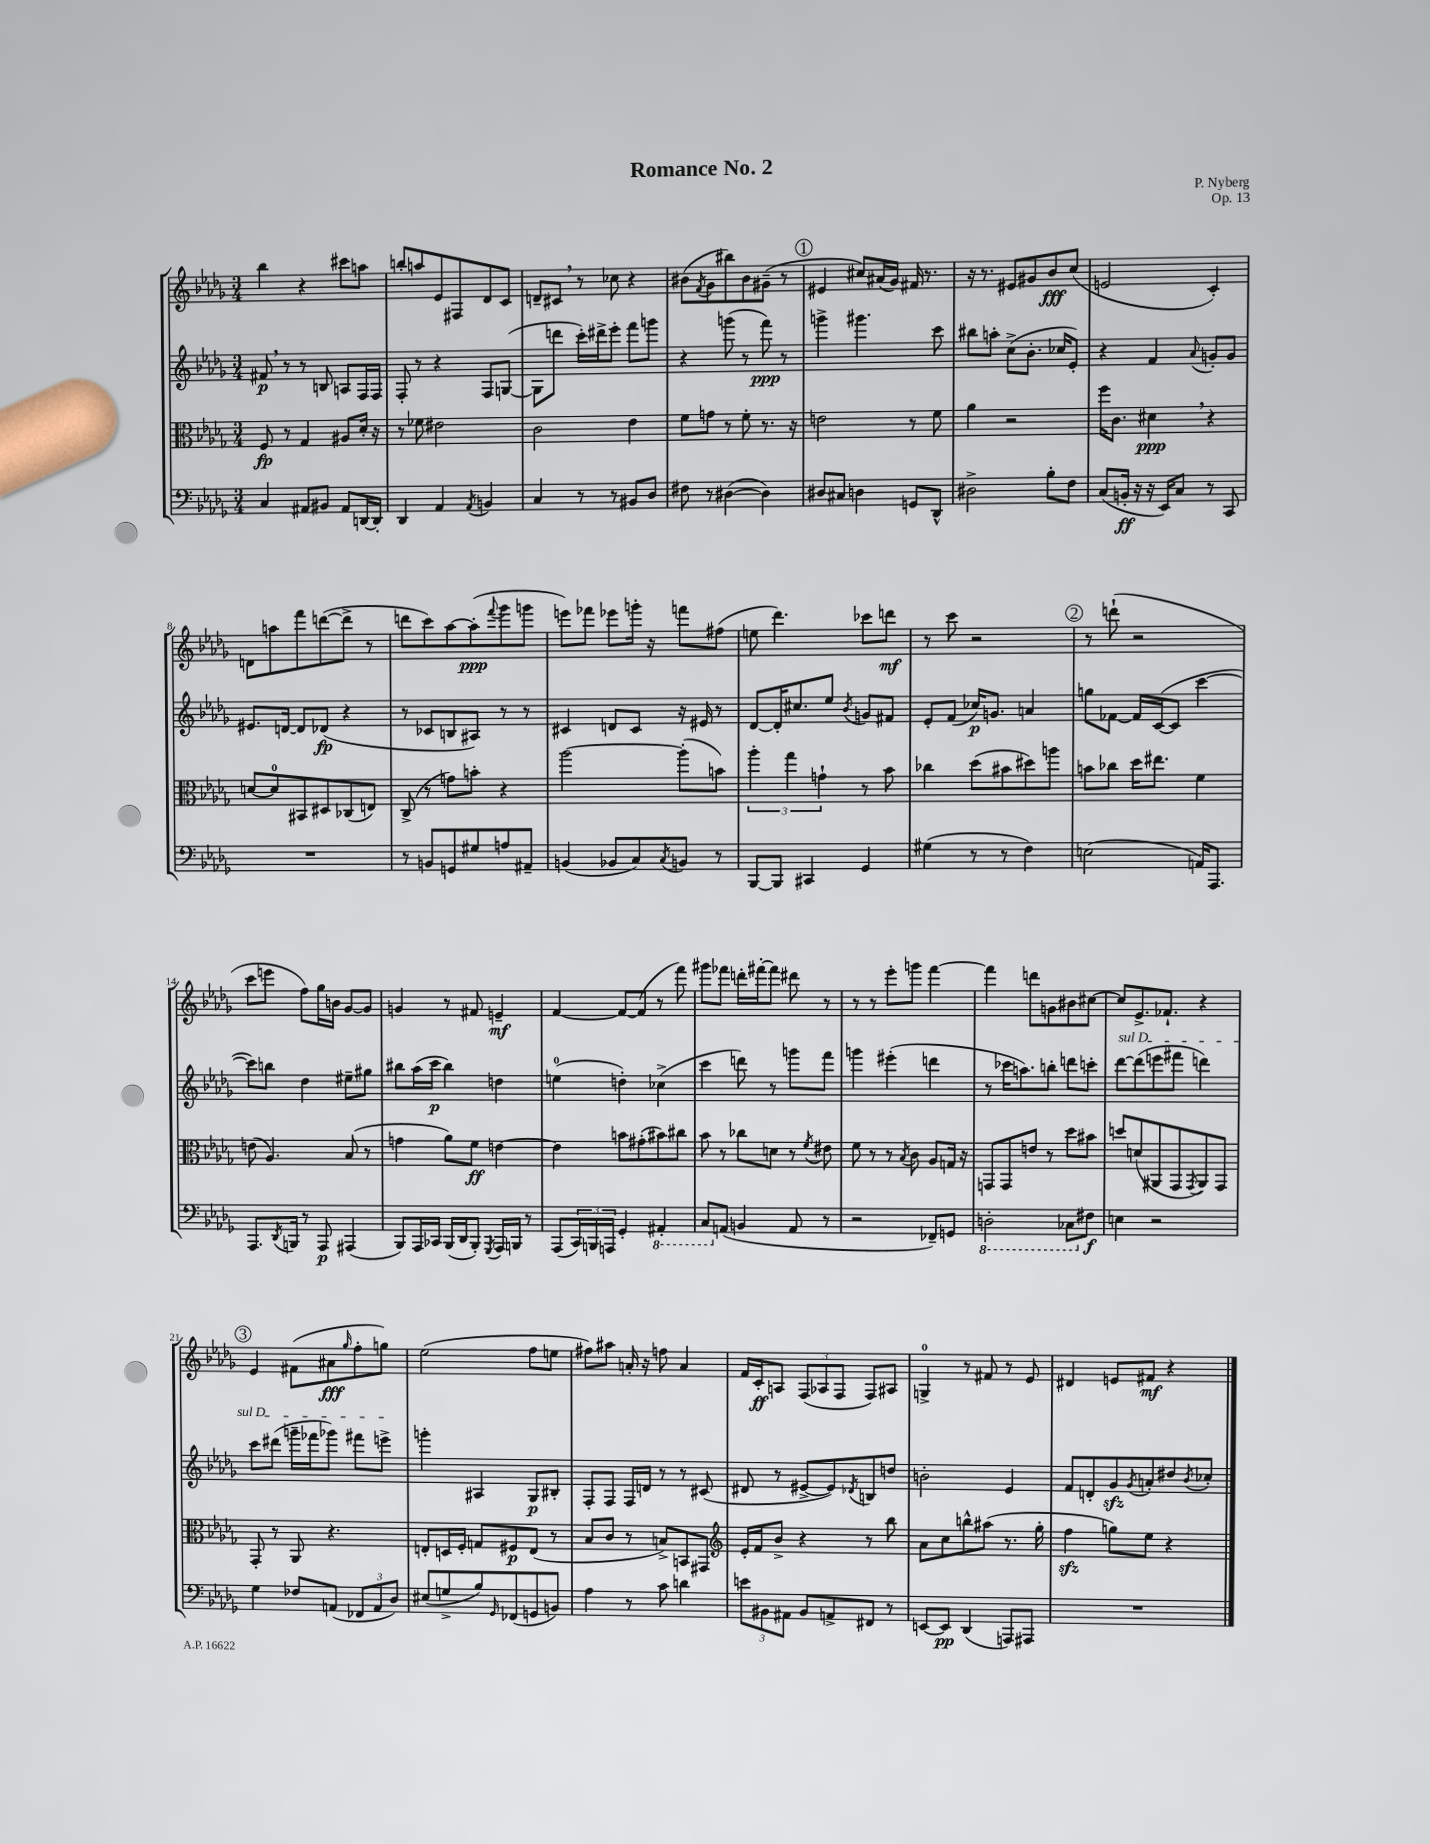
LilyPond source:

\header { title = "Romance No. 2" composer = "P. Nyberg" opus = "Op. 13" }
<<
\new StaffGroup <<
\new Staff = "s0" {
    \clef treble \key des \major \numericTimeSignature \time 3/4
    bes''4 r4 cis'''8 a''8 |
    b''8-. a''8 ees'8 fis8 des'8 c'8 |
    d'8-- cis'8 \breathe r8 ces''8 r4 |
    bis'8( \acciaccatura { f'8 } ges'8 bis''8) bis'8 gis'8--( r8 |
    \mark \markup { \circle "1" } eis'4 cis''8) ais'16( ges'16) fis'16 r8. |
    r16 r8. eis'8 gis'8 bes'8\fff c''8( |
    e'2 c'4-.) |
    d'8 a''8 f'''8 d'''8~( d'''8-> r8 |
    d'''8 c'''8) aes''8~ aes''8-.\ppp( \appoggiatura { f'''8 } ges'''8 g'''8 |
    e'''8) fes'''8 ees'''8 g'''16-. r16 f'''8 fis''8( |
    e''8 des'''4.) ces'''8 d'''8\mf |
    r8 c'''8 r2 |
    \mark \markup { \circle "2" } r8 d'''8-!( r2 |
    c'''8 e'''8 f''8) ges''16 b'16 ges'8~ ges'8 |
    g'4 r8 fis'8 e'4--\mf |
    f'4~ f'8~ f'8( r8 f'''8) |
    gis'''8 fes'''8 d'''16-. fis'''16~-. fis'''8 dis'''8 r8 |
    r8 r8 ees'''8-. g'''8 f'''4~ |
    f'''4 d'''8 g'8 bis'8 cis''8~ |
    cis''8 ees'8.-> fes'8.-! r4 |
    \mark \markup { \circle "3" } ees'4 fis'8( ais'8\fff \grace { ges''16 } f''8-. g''8) |
    ees''2( f''8 e''8 |
    fis''8) ais''8 a'16-. r16 f''8 a'4 |
    f'16 c'16-.\ff a8 \tuplet 3/2 { f8( aes8 f8 } f8) ais8 |
    g4-0-> r8 fis'8 r8 ees'8 |
    dis'4 e'8 fis'8\mf r4 \bar "|." |
}
\new Staff = "s1" {
    \clef treble \key des \major \numericTimeSignature \time 3/4
    fis'8\p \breathe r8 r8 b8 a8 f16 f16 |
    f8-. r8 r4 f8 g8~( |
    g8 d'''8 c'''16-.) dis'''16-> ees'''8-. f'''8 g'''8 |
    r4 g'''8( r8 f'''8\ppp) r8 |
    \mark \markup { \circle "1" } g'''4-> gis'''4. c'''8 |
    bis''8 a''8-. c''8->( bes'8.-. ces''16 ees'8-.) |
    r4 f'4 \appoggiatura { aes'8 } g'8-. g'8 |
    eis'8. d'16~ d'8 des'8\fp( r4 |
    r8 ces'8 b8 ais8) r8 r8 |
    cis'4 d'8 cis'8 r16 eis'16 r8 |
    des'8~ des'16-. cis''8. ees''8 \acciaccatura { bes'8 } g'8 fis'8 |
    ees'8-. f'8( ces''16\p) g'8. a'4 |
    \mark \markup { \circle "2" } g''8 fes'8~ fes'16 c'16~( c'8 c'''4~ |
    c'''8) b''8 des''4 eis''8-- gis''8 |
    bis''8 aes''16( c'''16\p bis''4) d''4 |
    e''4-0( d''4-.) ces''4->( |
    c'''4 d'''8) r8 g'''8 f'''8 |
    g'''4 eis'''4-.( d'''4 |
    r8 ces'''16 a''8.) b''8-. d'''8 c'''8-. |
    \once \override TextSpanner.bound-details.left.text = \markup { \italic "sul D" } des'''8~\startTextSpan des'''8( e'''8 fis'''8 d'''4) |
    \mark \markup { \circle "3" } c'''8 dis'''8( g'''16-- fes'''16 ges'''8) fis'''8 e'''8->\stopTextSpan |
    g'''4-. ais4 ges8\p bis8-. |
    f8-. f8 f16 d'16 r8 r8 cis'8( |
    dis'8 r8 eis'8~-> eis'8) \acciaccatura { des'8 } b8 d''8 |
    b'2-. ees'4 |
    f'8 d'8-. ges'8\sfz \acciaccatura { ges'8 } a'8-. dis''8 \acciaccatura { bes'8 } ces''8-. \bar "|." |
}
\new Staff = "s2" {
    \clef alto \key des \major \numericTimeSignature \time 3/4
    f8\fp r8 ges4 ais8 des'16-. r16 |
    r8 fes'8 eis'2 |
    c'2 ees'4 |
    f'8 g'8 r8 f'8-. r8. r16 |
    \mark \markup { \circle "1" } e'2 r8 f'8 |
    aes'4 r2 |
    f''16 c'8. dis'4\ppp \breathe r4 |
    d'8~ d'8-0 bis,8 dis8 ces8( e8) |
    c8->( r8 g'8) b'8-. r4 |
    aes''2~ aes''8-.( b'8) |
    \tuplet 3/2 { aes''4-. ges''4 g'4-! } r8 bes'8 |
    ces''4 des''8( bis'8 dis''8) a''8 |
    \mark \markup { \circle "2" } b'8 ces''8 des''16 eis''8. f'4 |
    e'8( aes4.) bes8( r8 |
    g'4 aes'8) f'8\ff e'4~ |
    e'4 b'8 gis'8-.( bis'8) cis''8 |
    bes'8 r8 ces''8 d'8 r8 \acciaccatura { f'8 } eis'8 |
    f'8 r8 r8 \acciaccatura { bes8 } c'8 aes8 g16 r16 |
    g,8 g,8 e'8 r8 des''8 bis'8 |
    d''8 d'8( ais,8 ges,8 \acciaccatura { ges,8 } ais,8) ges,8 |
    \mark \markup { \circle "3" } ges,8-. r8 aes,8 r4. |
    e8-. d16 f16-. g8 fis8\p e8( r8 |
    bes8 c'8 r8 b8->) b,8 gis,8 |
    \clef treble ees'16-. f'16 bes'8-> r4 r8 bes''8 |
    aes'8 c''8 b''8-^ ais''8( r8. ges''16-. |
    f''4\sfz g''8) ees''8 r4 \bar "|." |
}
\new Staff = "s3" {
    \clef bass \key des \major \numericTimeSignature \time 3/4
    c4 ais,8 bis,8 ais,8 d,16~ d,16-. |
    des,4 aes,4 \acciaccatura { aes,8 } b,4 |
    c4 r8 r8 bis,8 des8 |
    fis8 r8 dis4~( dis4) |
    \mark \markup { \circle "1" } dis8 cis8 d4 g,8 des,8-^ |
    dis2-> bes8-. f8 |
    c8( b,16-.\ff r16 r16 ees,16) c8 r8 c,8 |
    R2. |
    r8 b,8 g,8 gis8 a8 ais,8-- |
    b,4( bes,8 c8) \acciaccatura { c8 } b,8 r8 |
    bes,,8~ bes,,8 cis,4 ges,4 |
    gis4( r8 r8 f4) |
    \mark \markup { \circle "2" } e2( a,16) aes,,8. |
    aes,,8. \acciaccatura { des,8 } b,,16 r8 aes,,8\p ais,,4( |
    bes,,8) aes,,16 ces,16 bes,,16( des,16 bes,,8-.) \acciaccatura { ges,,8 } aes,,16 b,,16 r8 |
    aes,,8( \tuplet 3/2 { c,16) b,,16 a,,16 } ges,4-. \ottava #-1 ais,,4-. |
    c,8 \ottava #0 a,8( b,4 a,8 r8 |
    r2 fes,8--) g,8 |
    \ottava #-1 d,2-. ces,8 \ottava #0 fis8\f |
    e4 r2 |
    \mark \markup { \circle "3" } ges4 fes8 a,8( \tuplet 3/2 { fes,8 a,8 des8) } |
    eis8( g8-> bes8) \grace { ges,16 } fes,8( g,8 b,8) |
    aes4 r8 c'8 d'4 |
    \tuplet 3/2 { e'8 bis,8 ais,8 } bis,8 a,8-> fis,8 r8 |
    e,8~ e,8\pp des,4( a,,8) ais,,8 |
    R2. \bar "|." |
}
>>
>>
